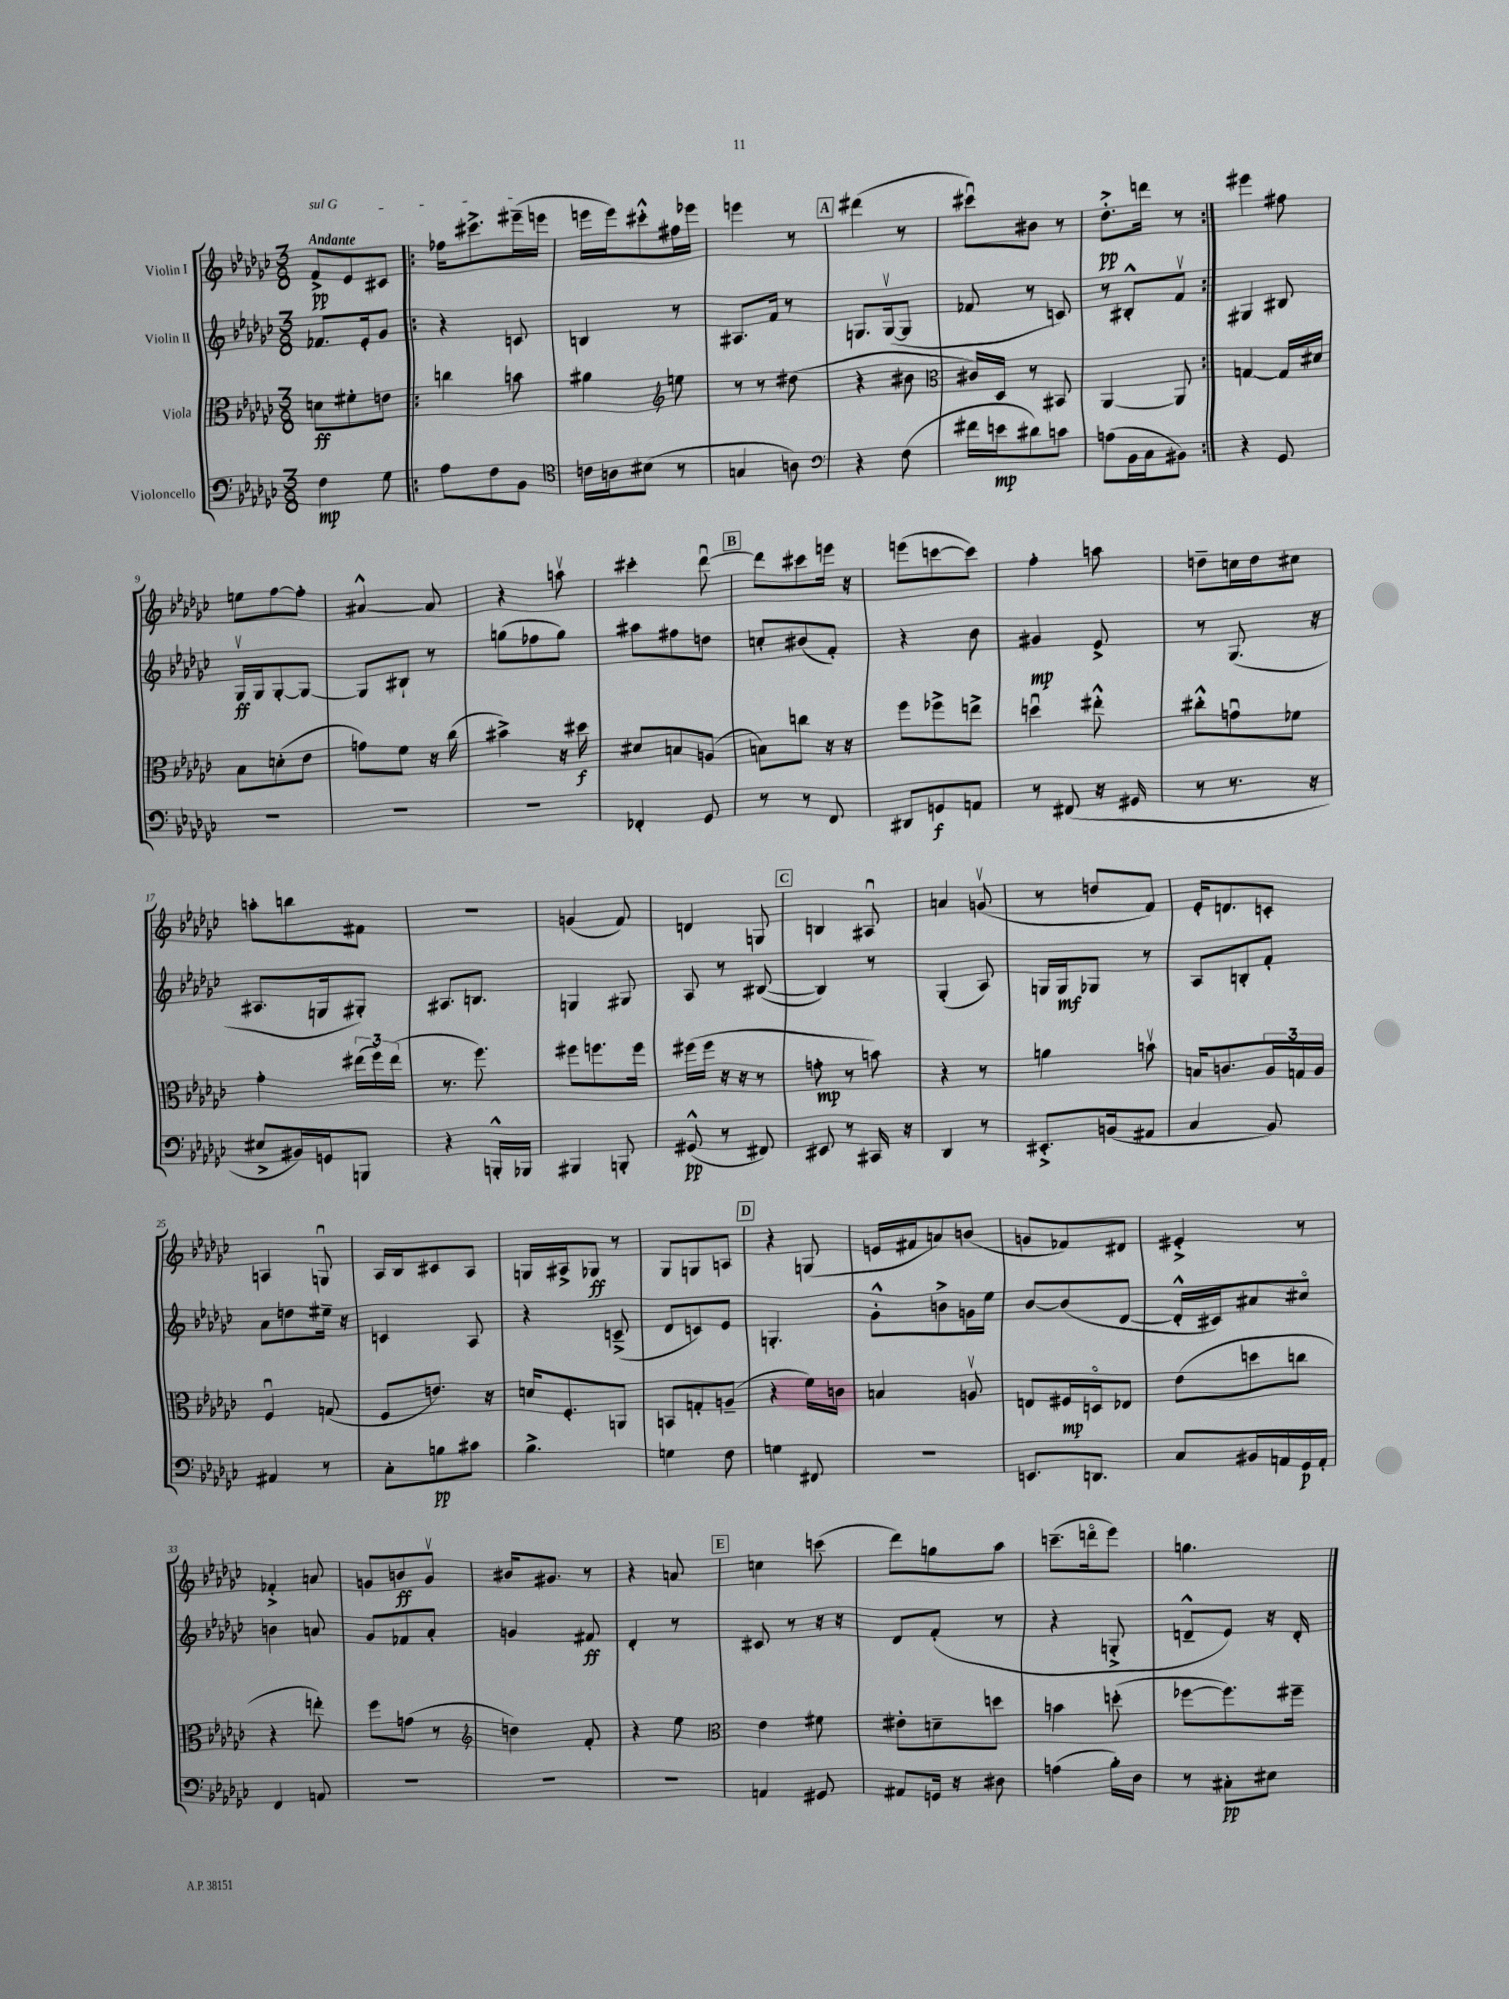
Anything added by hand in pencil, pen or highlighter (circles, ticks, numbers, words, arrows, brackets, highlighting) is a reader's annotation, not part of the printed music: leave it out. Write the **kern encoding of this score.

**kern	**kern	**kern	**kern
*staff4	*staff3	*staff2	*staff1
*clefF4	*clefC3	*clefG2	*clefG2
*k[b-e-a-d-g-c-]	*k[b-e-a-d-g-c-]	*k[b-e-a-d-g-c-]	*k[b-e-a-d-g-c-]
*M3/8	*M3/8	*M3/8	*M3/8
4F\	8d\L	8.f-/L	8f^/L
.	8f#'\	.	8e-/
.	.	16e-'/k	.
8G-\	8e\J	8g-/J	8c#/J
=!|:	=!|:	=!|:	=!|:
8A-\L	4cc\	4r	16ff-\LK
.	.	.	8.ccc#^\
8F\	.	.	.
8BB-\J	8b\	8c/	(16eee#~\L
.	.	.	16eee\JJ
=	=	=	=
*clefC4	*	*	*
16c\LL	4a#\	4B/	16eee\LL
16A\J	.	.	16eee\J)
(8B#\J	.	.	8ccc#'^^\
*	*clefG2	*	*
8r	8ee\	8r	16ff#\L
.	.	.	16eee-\JJ
=	=	=	=
4G/	8r	8.A#/L	4eee\
.	8r	.	.
.	.	16f/Jk	.
8A\)	(8dd#\	8r	8r
=	=	=	=
*clefF4	*	*	*
4r	4r	8.G/L	(4ddd#\
.	.	([16Gv/k	.
(8F\	8b#\	8G/]J	8r
=	=	=	=
*	*clefC3	*	*
16f#\LL	16c#/LL)	8f-/	8ccc#u\L)
16e\J	16D-/JJ	.	.
8d#\)	8r	8r	8b#\J
8c\J	8BB#/	8c/)	8r
=	=	=	=
(8A\L	[4AA-/	8r	8.dd-'^\L
16BB-\L	.	8B#'^^/L	.
16C-\J	.	.	16ddd\Jk
8BB#\J)	8AA-/]	8fv/J	8r
=:|!	=:|!	=:|!	=:|!
4r	[4G/	4G#/	4eee#\
8GG-/	16G/]LL	8B#/	8ff#\
.	16d#/JJ	.	.
=	=	=	=
4.r	8B-\L	16G-v/LL	8ee\L
.	.	16G-/J	.
.	(8d'\	[8G-'/	[8ff\
.	8e-\J	8G-/_J	8ff'\]J
=	=	=	=
4.r	8g\L)	8G-/]L	[4a#^^/
.	8f\J	8B#`/J	.
.	16r	8r	8a#/]
.	(16cc-\	.	.
=	=	=	=
4.r	4b#^\)	(8gg\L	4r
.	.	8ff-\	.
.	16r	8gg\J)	8aav\
.	16dd#\	.	.
=	=	=	=
4FF-'/	8d#/L	8aa#\L	4ccc#'\
.	8B/	8ff#\	.
8GG-/	(8A/J	8dd\J	[8ddd-u\
=	=	=	=
8r	8B\L)	8cc'/L	8ddd-\]L
8r	8cc\J	(8b#/	8ccc#\
8FF/	16r	8f'/J)	16eee\Jk
.	16r	.	16r
=	=	=	=
8DD#/L	8ff\L	4r	(8eee\L
8GG/	8ff-^\	.	[8ccc\
8AA/J	8ee^\J	8b-\	8ccc\]J)
=	=	=	=
8r	4ddu\	4g#/	4ff'\
(8FF#/	.	.	.
16r	8ee#'^^\	8e-^/	8aa\
16GG#/	.	.	.
=	=	=	=
8r	8cc#'^^\L	8r	8dd~\L
8.r	8gu\	(8.G-/	16cc\L
.	.	.	16dd\J
.	8f-\J	.	8cc#\J
16r	.	16r	.
=	=	=	=
8E#^/L	4g-'\	8.A#/L	8aa'\L
16BB#/L)	.	.	8bb\
16GG/J	.	16G/k	.
8BBB/J	(24ee#\LL	8G#'/J)	8f#\J
.	24ff\)	.	.
.	(24ee#\JJ	.	.
=	=	=	=
4r	8.r	8.A#/L	4.r
.	8.ff\)	8.B/J	.
16BBB'^^/LL	.	.	.
16BBB-/JJ	.	.	.
=	=	=	=
4BBB#/	8ff#\L	4G/	(4g/
.	8.ff\	.	.
8BBB'/	.	8G#/	8f/)
.	16ff\Jk	.	.
=	=	=	=
(8GG#^^/	(16ff#\LL	8A-/	4d/
.	16ff#\JJ	.	.
8r	16r	8r	.
.	16r	.	.
8FF#/)	8r	([8B#/	8G/
=	=	=	=
8EE#/	8g'\	4B#/])	4B/
8r	8r	.	.
16CC#/	8b\)	8r	8A#u/
16r	.	.	.
=	=	=	=
4DD-/	4r	(4G-'/	4a/
8r	8r	8A-/)	(8gv/
=	=	=	=
8.EE#'^/L	4a\	16G/LL	8r
.	.	16G/J	.
.	.	8G-/J	8dd/L
(16BB/k	.	.	.
8AA#/J	8bv\	8r	8f/J)
=	=	=	=
4C-/	16B/LK	8A-/L	16e-'/LK
.	8.c/	.	8.d/
.	.	8B'/	.
8BB-/)	24A-/L	8f'/J	8c'/J
.	24G/	.	.
.	24A-/JJ	.	.
=	=	=	=
4AA#/	4Fu/	8a-\L	4A/
.	.	8dd\	.
8r	(8G/	16ee#~\Jk	8Gu/
.	.	16r	.
=	=	=	=
8C-'\L	8F/L	4c/	16A-/LL
.	.	.	16B-/J
8B\	8.e/J)	.	8c#/
8c#\J	.	8A-/	8A-/J
.	16r	.	.
=	=	=	=
4.B-^\	16d/LK	4r	16G/LL
.	8.F'/	.	16A#^/J
.	.	.	8G-/J
.	8AA/J	(8c~^/	8r
=	=	=	=
4G\	8BB/L	8d-/L	8G-/L
.	8G'/	8c/)	8G/
8F\	(8A~/J	8e-/J	8A/J
=	=	=	=
4G\	4r	4.G'/	4r
8FF#/	16f\LL)	.	(8G/
.	16c\JJ	.	.
=	=	=	=
4.r	4B/	8g-'^^\L	16e/LL
.	.	.	16f#/J
.	.	8b^\	8a/)
.	8Av/	16g\L	(8b/J
.	.	16ee-\JJ	.
=	=	=	=
8.EE/L	8E/L	[8b-/L	8g/L
.	16F#/L	(8b-/]	8f-/)
8.DD/J	16Do/J	.	.
.	8E-/J	[8d-/J	8d#/J
=	=	=	=
8C-/L	(8e-\L	16d-'^^/]LL	4e#'^/
.	.	16c#/J)	.
16BB#/L	8dd\	8a#/	.
16AA/	.	.	.
16GG-/	8cc\J	8cc#o/J	8r
16AA'/JJ	.	.	.
=	=	=	=
4FF/	4r	4b\	4f-'^/
8AA/	8ee'\)	8a/	8a/
=	=	=	=
4.r	8ff\L	8g-/L	8g/L
.	(8g\J	8f-/	8b/
.	8r	8a-'/J	8gv/J
=	=	=	=
*	*clefG2	*	*
4.r	4dd\)	4g/	16b#/LK
.	.	.	8.g#/J
.	8f'/	8f#/	8r
=	=	=	=
4.r	4r	4d-'/	4r
.	8ee-\	8r	8a/
=	=	=	=
*	*clefC3	*	*
4AA/	4e-\	8c#/	4cc\
.	.	8r	.
8GG#/	8f#\	16r	(8ccc\
.	.	16r	.
=	=	=	=
8AA#/L	8e#'\L	8d-/L	8ddd-\L)
16GG/Jk	8d~\	(8f'/J	8gg\
16r	.	.	.
8D#\	8dd\J	8r	8aa-\J
=	=	=	=
(4A\	4b\	4r	(8.ccc~\L
.	.	.	16dddo\k
16B-'\LL)	(8dd'\	8G'^/	8eee-\J)
16D-\JJ	.	.	.
=	=	=	=
8r	[8ff-\L	8d~^^/L	4.gg\
8C#'\L	8.ff-\])	8e-/J)	.
8E#\J	.	16r	.
.	16ff#~\Jk	16d'/	.
==	==	==	==
*-	*-	*-	*-
